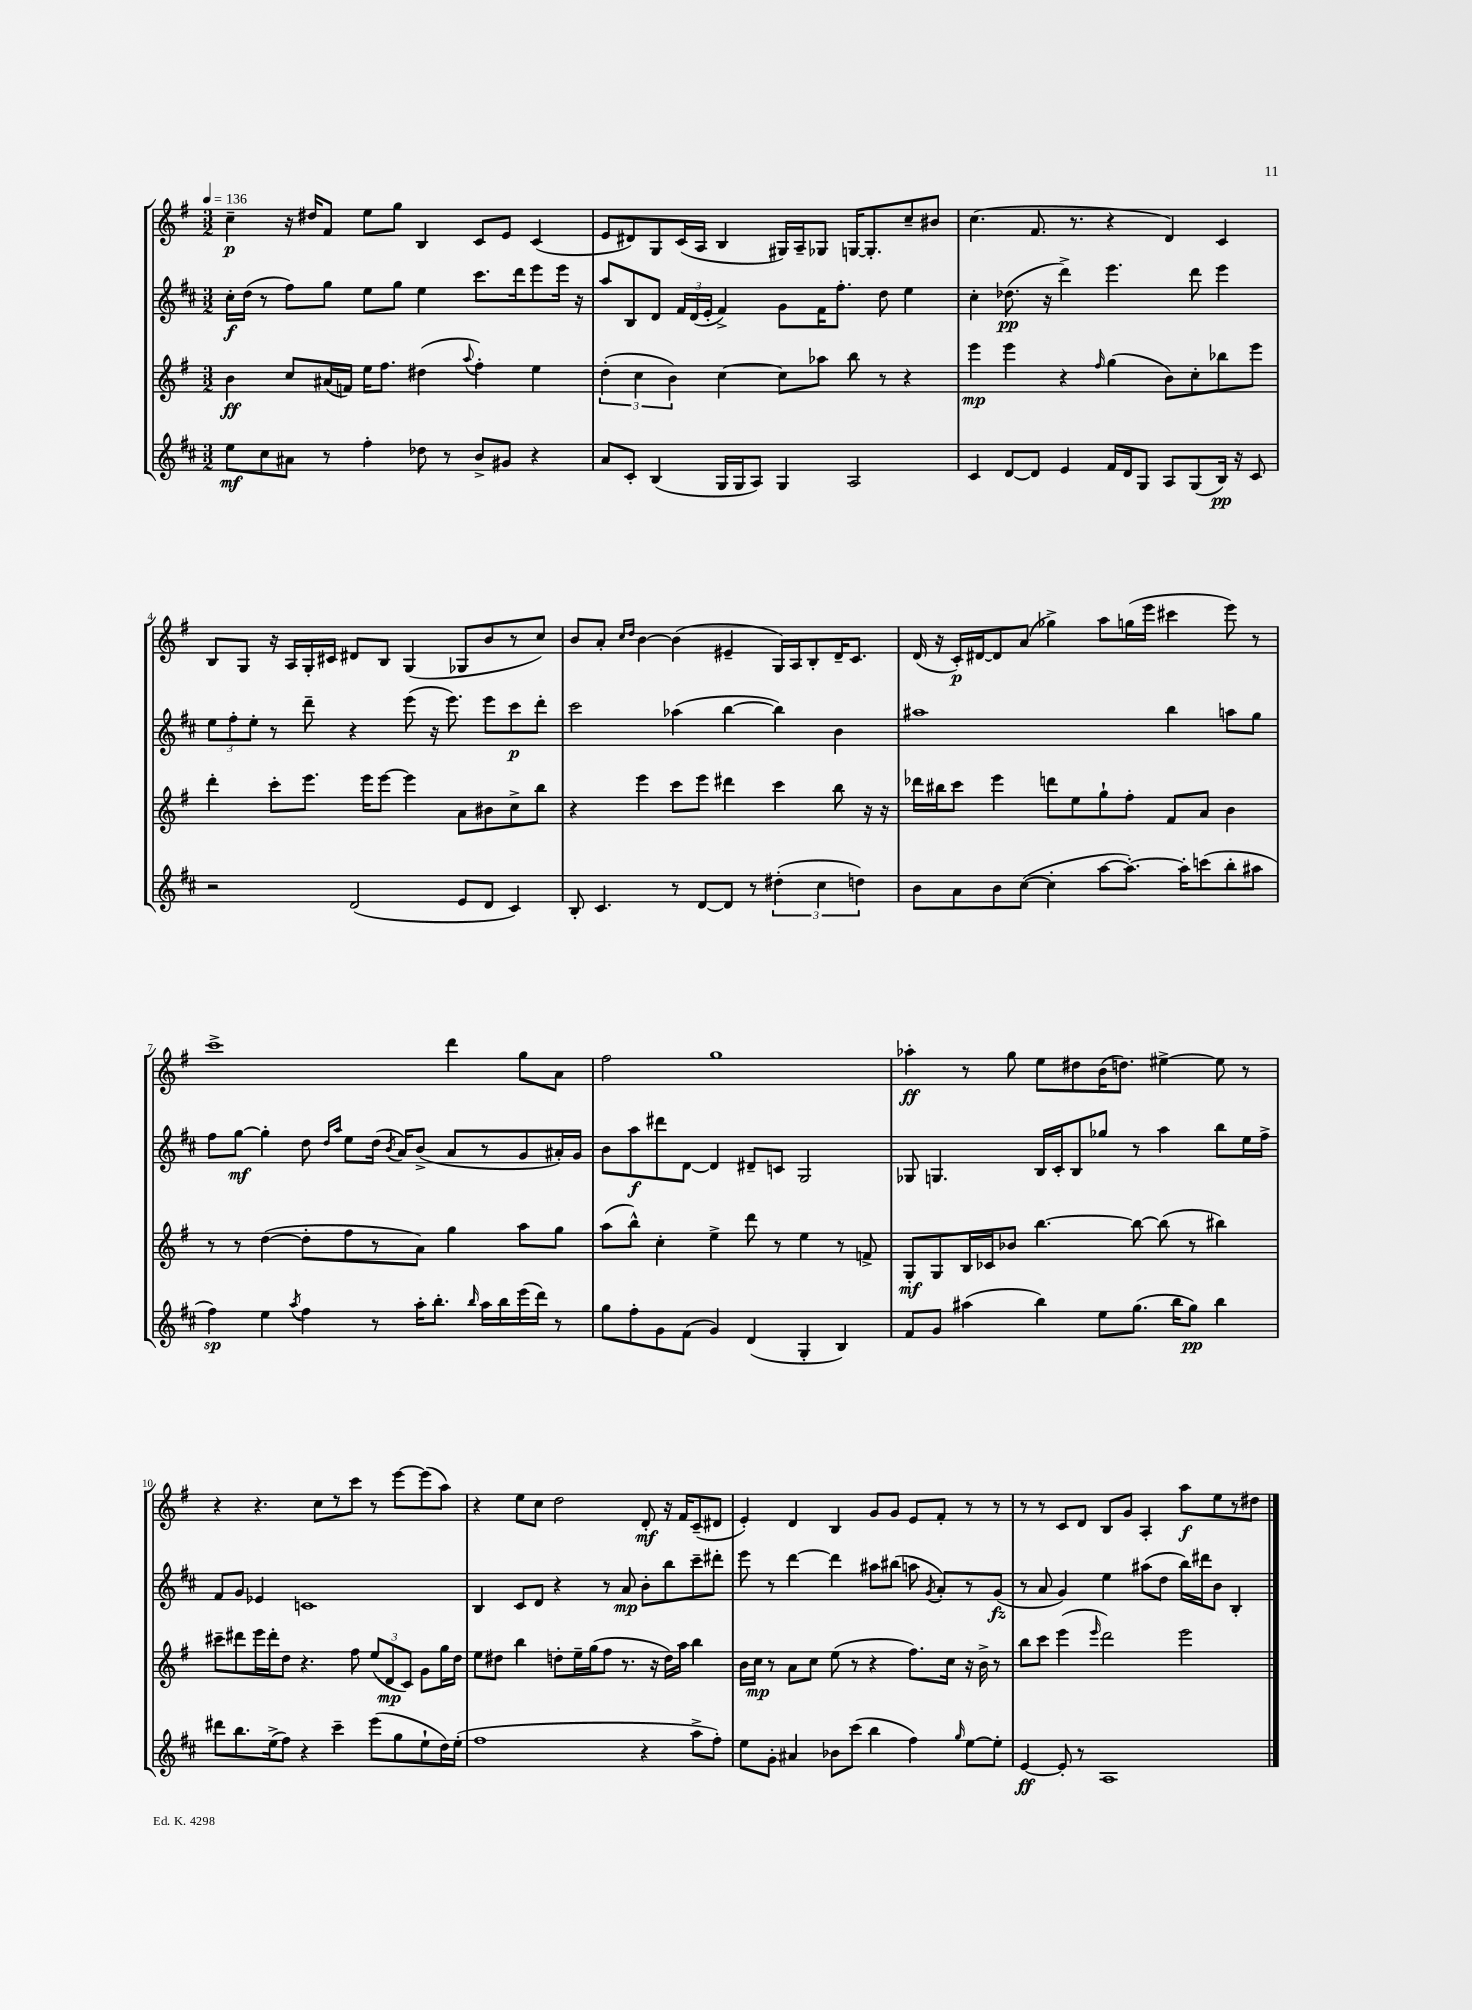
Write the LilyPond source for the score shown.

<<
\new StaffGroup <<
\new Staff = "s0" {
    \clef treble \key g \major \numericTimeSignature \time 3/2 \tempo 4 = 136
    \autoBeamOff c''4--\p r16 dis''16[ fis'8] e''8[ g''8] b4 c'8[ e'8] c'4( |
    e'8[ dis'8) g8 c'16( a16] b4 gis16[) a16-- ges8] g16[~ g8.-. c''8-- bis'8] |
    c''4.( fis'8. r8. r4 d'4) c'4 |
    b8[ g8] r16 a16[ g16-. cis'16] dis'8[ b8] g4( ges8[ b'8 r8 c''8]) |
    b'8[ a'8]-. \grace { c''16[ d''16] } b'4~ b'4( eis'4-- g16[) a16 b8-. d'16-- c'8.] |
    d'16( r16 c'16[-.\p) dis'16~ dis'8 a'8]( ges''4->) a''8[ g''16( e'''16] cis'''4 e'''8) r8 |
    c'''1-> d'''4 g''8[ a'8] |
    fis''2 g''1 |
    aes''4-.\ff r8 g''8 e''8[ dis''8 b'16( d''8.]) eis''4~-> eis''8 r8 |
    r4 r4. c''8[ r8 c'''8] r8 e'''8[~ e'''8( a''8]) |
    r4 e''8[ c''8] d''2 d'8-.\mf r16 fis'16[ c'8--( dis'8] |
    e'4-.) d'4 b4 g'8[ g'8] e'8[ fis'8]-. r8 r8 |
    r8 r8 c'8[ d'8] b8[ g'8] a4-. a''8[\f e''8 r8 dis''8] \bar "|." |
}
\new Staff = "s1" {
    \clef treble \key d \major \numericTimeSignature \time 3/2
    \autoBeamOff cis''16[-.\f d''16]( r8 fis''8[) g''8] e''8[ g''8] e''4 cis'''8.[ d'''16 e'''8 e'''16] r16 |
    a''8[ b8 d'8] \tuplet 3/2 { fis'16[ d'16( e'16]-. } fis'4->) g'8[ fis'16 fis''8.]-. d''8 e''4 |
    cis''4-. des''8.\pp( r16 d'''4->) e'''4. d'''8 e'''4 |
    \tuplet 3/2 { e''8[ fis''8-. e''8]-. } r8 d'''8-- r4 e'''8( r16 e'''8.) e'''8[ cis'''8\p d'''8]-. |
    cis'''2 aes''4( b''4~ b''4) b'4 |
    ais''1 b''4 a''8[ g''8] |
    fis''8[ g''8]~\mf g''4-. d''8 \grace { d''16[ a''16] } e''8[ d''16]( \acciaccatura { b'8 } a'16[) b'8]->( a'8[ r8 g'8 ais'16-.) g'16] |
    b'8[ a''8\f dis'''8 d'8]~ d'4 dis'8[-- c'8] g2 |
    ges8 g4. b16[ cis'16-. b8 ges''8] r8 a''4 b''8[ e''16 fis''16]-> |
    fis'8[ g'8] ees'4 c'1 |
    b4 cis'8[ d'8] r4 r8 a'8\mp b'8[-. b''8 cis'''8-- dis'''8]-. |
    e'''8 r8 d'''4~ d'''4 ais''8[ bis''8]( a''8 \acciaccatura { g'8 } a'8[-.) r8 g'8]\fz( |
    r8 a'8 g'4) e''4 ais''8[( d''8] b''16[) dis'''16 b'8] b4-. \bar "|." |
}
\new Staff = "s2" {
    \clef treble \key g \major \numericTimeSignature \time 3/2
    \autoBeamOff b'4\ff c''8[ ais'16( f'16]) e''16[ fis''8.] dis''4( \appoggiatura { a''8 } fis''4-.) e''4 |
    \tuplet 3/2 { d''4-.( c''4 b'4) } c''4~ c''8[ aes''8] b''8 r8 r4 |
    e'''4\mp e'''4 r4 \grace { fis''16 } g''4( b'8[) c''8-. bes''8 e'''8] |
    d'''4-. c'''8[-. e'''8.] e'''16[ e'''8]~ e'''4 a'8[ bis'8 c''8-> b''8] |
    r4 e'''4 c'''8[ e'''8] dis'''4 c'''4 b''8 r16 r16 |
    des'''16[ bis''16 c'''8] e'''4 d'''8[ e''8 g''8-! fis''8]-. fis'8[ a'8] b'4 |
    r8 r8 d''4~( d''8[-. fis''8 r8 a'8]) g''4 a''8[ g''8] |
    a''8[( b''8]-^) c''4-. e''4-> d'''8 r8 e''4 r8 f'8-> |
    g8[-.\mf g8 b16 ces'16 bes'8] b''4.~ b''8~ b''8( r8 bis''4) |
    cis'''8[-- dis'''8 e'''16 dis'''16-. d''8] r4. fis''8 \tuplet 3/2 { e''8[( d'8\mp c'8]) } g'8[ g''16 d''16] |
    e''8[ dis''8] b''4 d''8[-. e''16-- g''16( fis''8] r8. r16 d''16[) a''16] b''4 |
    b'16[ c''16]\mp r8 a'8[ c''8] e''8( r8 r4 fis''8.[) c''16] r16 b'16-> r8 |
    b''8[ c'''8] e'''4( \grace { e'''16 } d'''2) e'''2 \bar "|." |
}
\new Staff = "s3" {
    \clef treble \key d \major \numericTimeSignature \time 3/2
    \autoBeamOff e''8[\mf cis''8 ais'8] r8 fis''4-. des''8 r8 b'8[-> gis'8] r4 |
    a'8[ cis'8]-. b4( g16[ g16 a8]) g4 a2 |
    cis'4 d'8[~ d'8] e'4 fis'16[ d'16 g8] a8[ g8( b16]\pp) r16 cis'8 |
    r2 d'2( e'8[ d'8] cis'4) |
    b8-. cis'4. r8 d'8[~ d'8] r8 \tuplet 3/2 { dis''4-.( cis''4 d''4) } |
    b'8[ a'8 b'8 cis''8]~( cis''4-. a''8[~ a''8.]~-.) a''16[-. c'''8( b''8-. ais''8] |
    fis''4\sp) e''4 \acciaccatura { a''8 } fis''4 r8 a''16[-. b''8.]-. \grace { b''16 } a''16[ b''16 e'''16( d'''16]) r8 |
    g''8[ fis''8-. g'8 fis'8]( g'4) d'4( g4-. b4) |
    fis'8[ g'8] ais''4( b''4) e''8[ g''8.]( b''16[ g''8]\pp) b''4 |
    dis'''8[ b''8. e''16->( fis''8]) r4 cis'''4-- e'''8[( g''8 e''8-! d''16) e''16]-.( |
    fis''1 r4 a''8[-> fis''8]-.) |
    e''8[ g'8]-. ais'4 bes'8[ cis'''8]( b''4 fis''4) \grace { g''16 } e''8[~ e''8]-. |
    e'4~\ff e'8-. r8 a1 \bar "|." |
}
>>
>>
